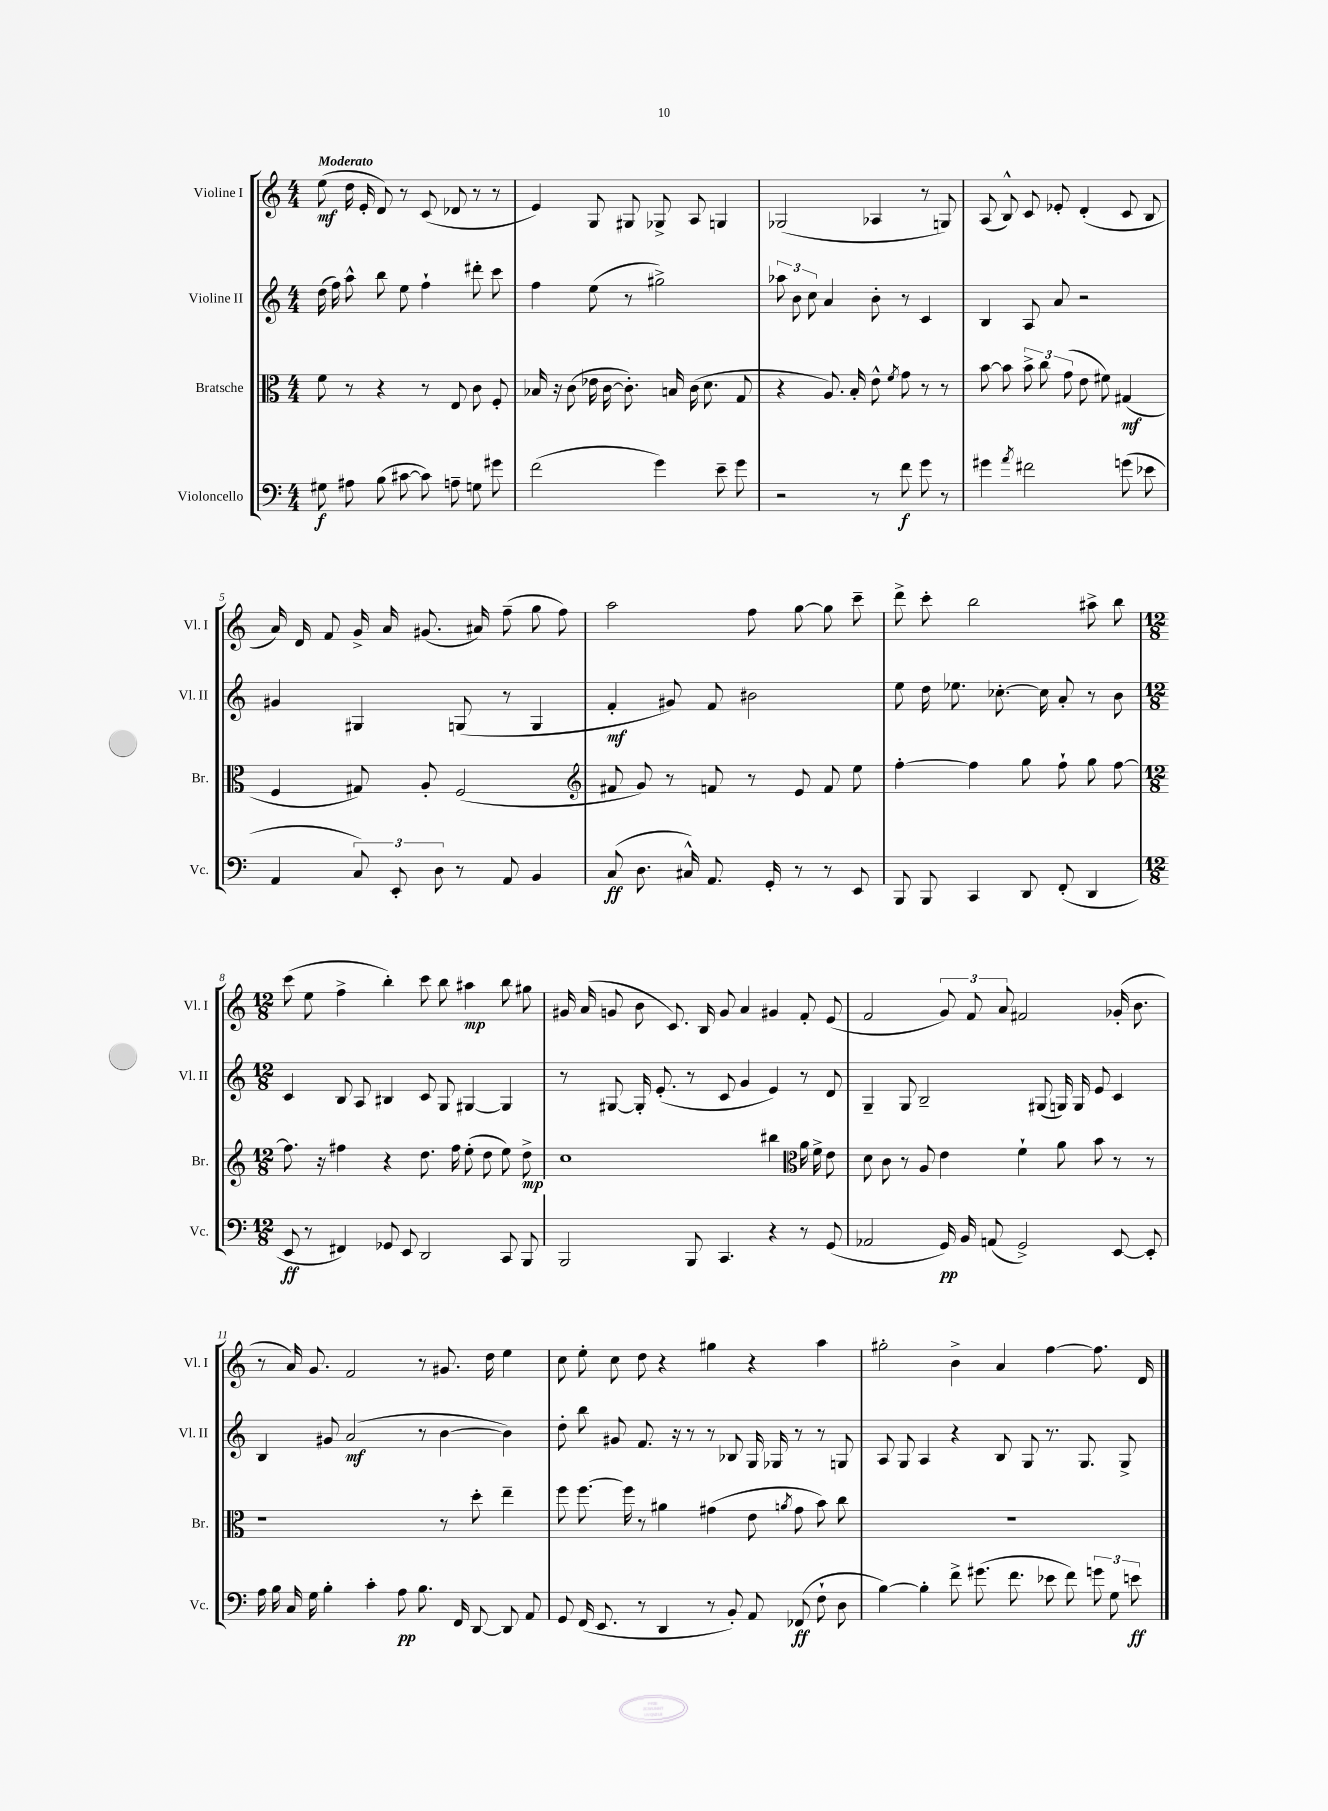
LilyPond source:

<<
\new StaffGroup <<
\new Staff = "s0" \with { instrumentName = "Violine I" shortInstrumentName = "Vl. I" } {
    \clef treble \key c \major \numericTimeSignature \time 4/4 \tempo "Moderato"
    \autoBeamOff e''8\mf( d''16 e'16-. d'8) r8 c'8( des'8 r8 r8 |
    e'4) g8 gis8 ges8-> a8 g4 |
    ges2( aes4 r8 g8) |
    a8( b8-^) c'8 ees'8-. d'4-.( c'8 b8 |
    a'16) d'16 f'8 g'16-> a'16 gis'8.( ais'16) f''8--( g''8 f''8) |
    a''2 f''8 g''8~ g''8 c'''8-- |
    d'''8-> c'''8-. b''2 ais''8-> b''8 |
    \numericTimeSignature \time 12/8 c'''8( e''8 f''4-> b''4-.) c'''8 b''8 ais''4\mp b''8 gis''8 |
    gis'16 a'16( g'8 b'8 c'8.) b16 g'8 a'4 gis'4 f'8-. e'8( |
    f'2 \tuplet 3/2 { g'8) f'8 a'8 } fis'2 ges'16-.( b'8. |
    r8 a'16) g'8. f'2 r8 gis'8. d''16 e''4 |
    c''8 e''8-. c''8 d''8 r4 gis''4 r4 a''4 |
    gis''2-. b'4-> a'4 f''4~ f''8. d'16 \bar "|." |
}
\new Staff = "s1" \with { instrumentName = "Violine II" shortInstrumentName = "Vl. II" } {
    \clef treble \key c \major \numericTimeSignature \time 4/4
    \autoBeamOff d''16( f''16) a''8-^ b''8 e''8 f''4-! dis'''8-. c'''8 |
    f''4 e''8( r8 gis''2->) |
    \tuplet 3/2 { aes''8 b'8 c''8 } a'4 b'8-. r8 c'4 |
    b4 a8 a'8 r2 |
    gis'4 gis4 g8( r8 g4 |
    f'4-.\mf gis'8) f'8 bis'2 |
    e''8 d''16 ees''8. ces''8.~-. ces''16 a'8-. r8 b'8 |
    \numericTimeSignature \time 12/8 c'4 b8 a8 bis4 c'8 g8 gis4~ gis4 |
    r8 gis8~ gis16-. e'8.-.( r8 c'8 g'4 e'4) r8 d'8 |
    g4-- g8 b2-- gis8( g16) g16 e'8 c'4 |
    b4 gis'8 a'2\mf( r8 b'4~ b'4) |
    d''8-. b''8 gis'8 f'8. r16 r8 r8 bes8 g16 ges16 r8 r8 g8 |
    a8 g8 a4 r4 b8 g8 r8. g8. g8-> \bar "|." |
}
\new Staff = "s2" \with { instrumentName = "Bratsche" shortInstrumentName = "Br." } {
    \clef alto \key c \major \numericTimeSignature \time 4/4
    \autoBeamOff f'8 r8 r4 r8 e8 c'8 f8-. |
    bes16 r16 c'8( ees'16 c'16~ c'8.-.) b16 c'16( d'8. g8 |
    r4 a8.) b16-. e'8-^ \acciaccatura { f'8 } g'8 r8 r8 |
    b'8~ b'8 \tuplet 3/2 { b'8-> c''8 g'8( } e'8 fis'8) gis4\mf( |
    f4 gis8) a8-. f2( |
    \clef treble fis'8 g'8) r8 f'8 r8 e'8 f'8 e''8 |
    f''4~-. f''4 g''8 f''8-! g''8 f''8~ |
    \numericTimeSignature \time 12/8 f''8. r16 fis''4 r4 d''8. fis''16 e''8-.( d''8 e''8) d''8->\mp |
    c''1 bis''4 \clef alto a'16 f'16-> e'8 |
    d'8 c'8 r8 a8 e'4 f'4-! a'8 b'8 r8 r8 |
    r1 r8 d''8-. e''4-- |
    f''8 f''8.~ f''16 r8 ais'4 gis'4( e'8 \acciaccatura { a'8 } gis'8 b'8) c''8 |
    R1. \bar "|." |
}
\new Staff = "s3" \with { instrumentName = "Violoncello" shortInstrumentName = "Vc." } {
    \clef bass \key c \major \numericTimeSignature \time 4/4
    \autoBeamOff gis8\f ais8 b8( cis'8~ cis'8) a8-- g8 gis'8 |
    f'2( g'4) e'8-- g'8 |
    r2 r8 f'8\f g'8 r8 |
    gis'4 \acciaccatura { a'8 } fis'2 g'8( ees'8 |
    a,4 \tuplet 3/2 { c8) e,8-. d8 } r8 a,8 b,4 |
    c8\ff( d8. cis16-^) a,8. g,16-. r8 r8 e,8 |
    b,,8 b,,8 c,4 d,8 f,8-.( d,4 |
    \numericTimeSignature \time 12/8 e,8\ff r8 fis,4) ges,8 e,8 d,2 c,8 b,,8 |
    b,,2 b,,8 c,4. r4 r8 g,8( |
    aes,2 g,16\pp) b,16 a,8( g,2->) e,8~ e,8-. |
    a16 b16 c16 g16 b4-. c'4-. a8\pp b8. f,16 d,8~ d,8 a,8 |
    g,8 f,16( e,8. r8 d,4 r8 b,8-.) a,8 fes,8\ff( f8-! d8 |
    b4~) b4-. f'8-> gis'8.( f'8. ees'8 f'8) \tuplet 3/2 { g'8 g8 e'8\ff } \bar "|." |
}
>>
>>
